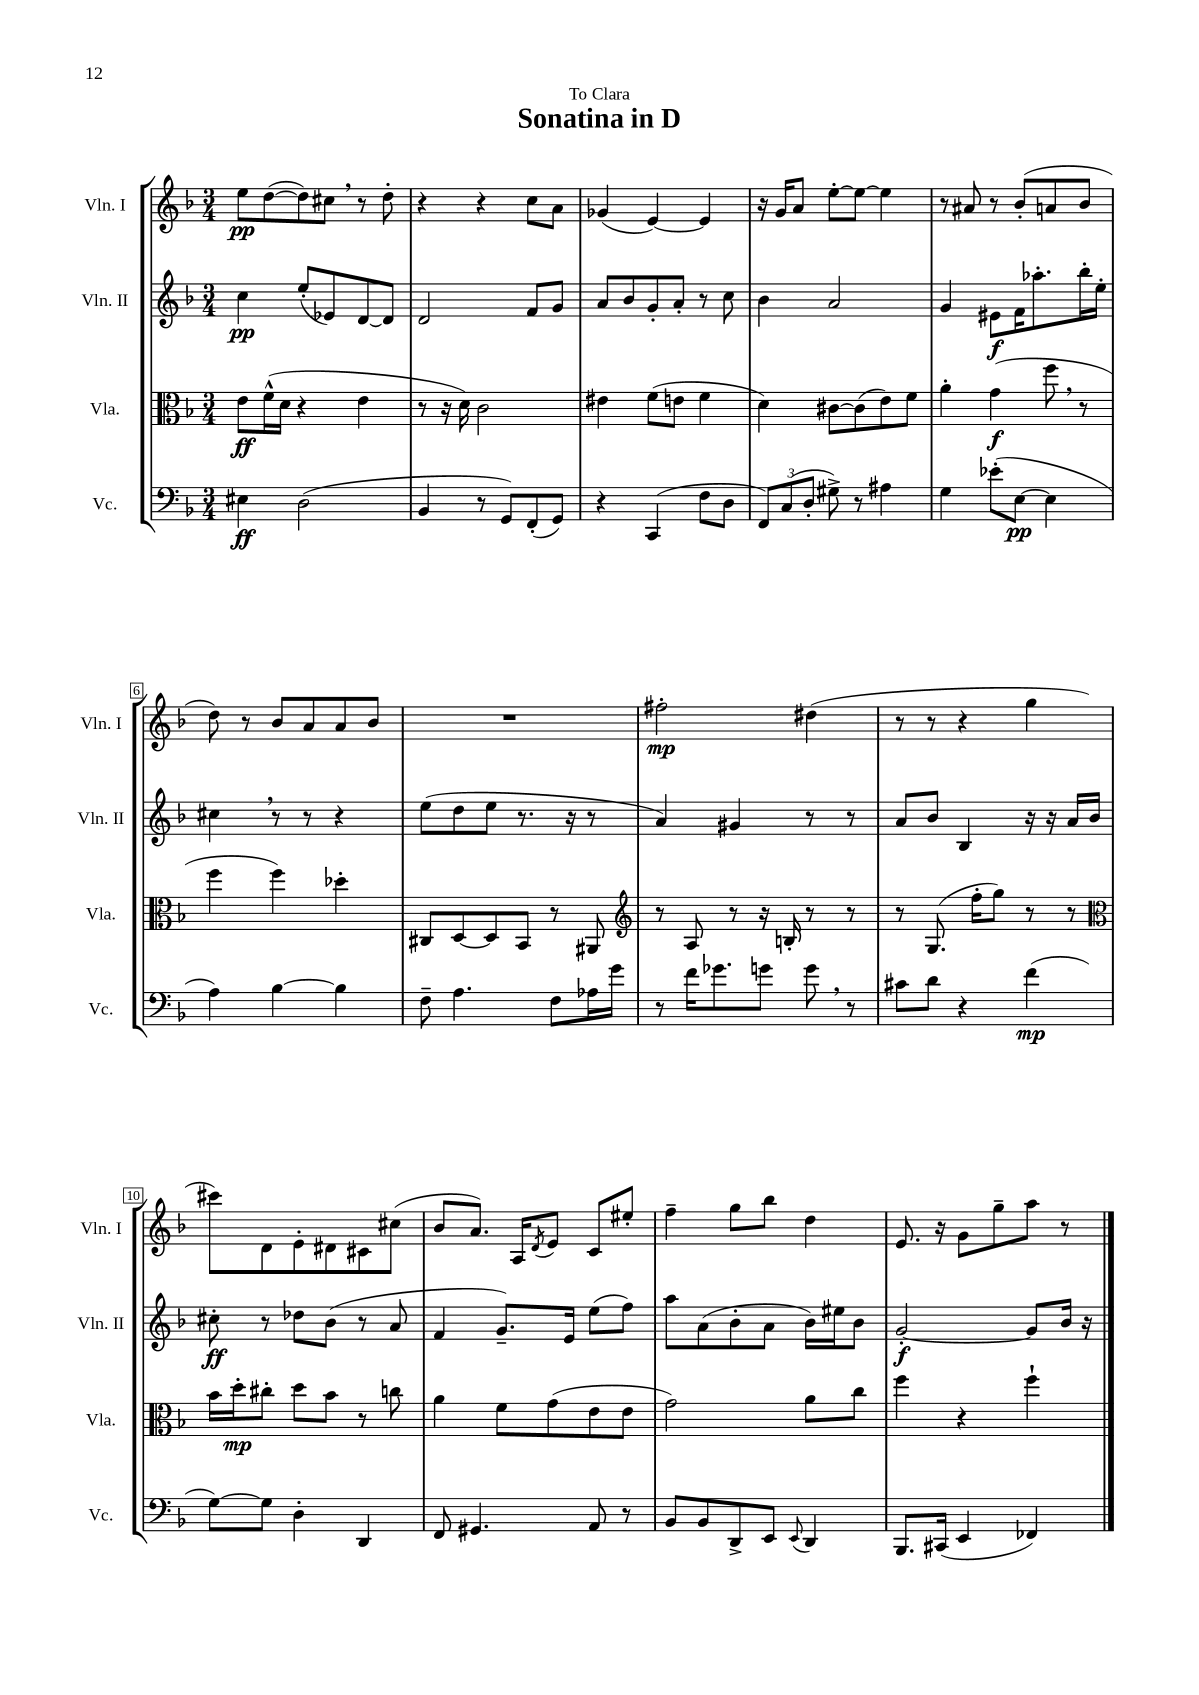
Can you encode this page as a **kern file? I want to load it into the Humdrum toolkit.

**kern	**dynam	**kern	**dynam	**kern	**dynam	**kern	**dynam
*part4	*part4	*part3	*part3	*part2	*part2	*part1	*part1
*staff4	*staff4	*staff3	*staff3	*staff2	*staff2	*staff1	*staff1
*I"Vc.	*	*I"Vla.	*	*I"Vln. II	*	*I"Vln. I	*
*I'Vc.	*	*I'Vla.	*	*I'Vln. II	*	*I'Vln. I	*
*clefF4	*	*clefC3	*	*clefG2	*	*clefG2	*
*k[b-]	*	*k[b-]	*	*k[b-]	*	*k[b-]	*
*M3/4	*	*M3/4	*	*M3/4	*	*M3/4	*
=1	=1	=1	=1	=1	=1	=1	=1
4E#X\	ff	8e\L	ff	4cc\	pp	8ee\L	pp
.	.	(16f^^\L	.	.	.	([8dd\	.
.	.	16d\JJ	.	.	.	.	.
(2D\	.	4r	.	(8ee'/L	.	8dd\])	.
.	.	.	.	8e-X/)	.	8cc#X,\J	.
.	.	4e\	.	[8d/	.	8r	.
.	.	.	.	8d/J]	.	8dd'\	.
=2	=2	=2	=2	=2	=2	=2	=2
4BB-/	.	8r	.	2d/	.	4r	.
.	.	16r	.	.	.	.	.
.	.	16d\)	.	.	.	.	.
8r	.	2c\	.	.	.	4r	.
8GG/L)	.	.	.	.	.	.	.
(8FF'/	.	.	.	8f/L	.	8cc\L	.
8GG/J)	.	.	.	8g/J	.	8a\J	.
=3	=3	=3	=3	=3	=3	=3	=3
4r	.	4e#X\	.	8a/L	.	(4g-X/	.
.	.	.	.	8b-/	.	.	.
(4CC/	.	(8f\L	.	8g'/	.	[4e/)	.
.	.	8en\J	.	8a'/J	.	.	.
8F\L	.	4f\	.	8r	.	4e/]	.
8D\J	.	.	.	8cc\	.	.	.
=4	=4	=4	=4	=4	=4	=4	=4
12FF/L)	.	4d\)	.	4b-\	.	16r	.
.	.	.	.	.	.	16g/KL	.
(12C/	.	.	.	.	.	.	.
.	.	.	.	.	.	8a/J	.
12D'/J	.	.	.	.	.	.	.
8G#X^\)	.	[8c#X\L	.	2a/	.	[8ee'\L	.
8r	.	(8c#\]	.	.	.	8ee\J_	.
4A#X\	.	8e\)	.	.	.	4ee\]	.
.	.	8f\J	.	.	.	.	.
=5	=5	=5	=5	=5	=5	=5	=5
4G\	.	4a'\	.	4g/	.	8r	.
.	.	.	.	.	.	8a#X/	.
(8e-X'\L	.	(4g\	f	8e#X\L	f	8r	.
[8E\J	pp	.	.	16f\K	.	(8b-'/L	.
.	.	.	.	8.aa-X'\	.	.	.
4E\]	.	8ff,\	.	.	.	8an/	.
.	.	8r	.	16bb-'\L	.	8b-/J	.
.	.	.	.	16ee'\JJ	.	.	.
!!LO:LB:g=z
=6	=6	=6	=6	=6	=6	=6	=6
4A\)	.	4ff\	.	4cc#X,\	.	8dd\)	.
.	.	.	.	.	.	8r	.
[4B-\	.	4ff\)	.	8r	.	8b-/L	.
.	.	.	.	8r	.	8a/	.
4B-\]	.	4dd-X'\	.	4r	.	8a/	.
.	.	.	.	.	.	8b-/J	.
=7	=7	=7	=7	=7	=7	=7	=7
8F~\	.	8C#X/L	.	(8ee\L	.	2.r	.
4.A\	.	[8D/	.	8dd\	.	.	.
.	.	8D/]	.	8ee\J	.	.	.
.	.	8BB-/J	.	8.r	.	.	.
8F\L	.	8r	.	.	.	.	.
.	.	.	.	16r	.	.	.
16A-X\L	.	8AA#X/	.	8r	.	.	.
16g\JJ	.	.	.	.	.	.	.
=8	=8	=8	=8	=8	=8	=8	=8
*	*	*clefG2	*	*	*	*	*
8r	.	8r	.	4a/)	.	2ff#X'\	mp
16f\KL	.	8A/	.	.	.	.	.
8.g-X\	.	.	.	.	.	.	.
.	.	8r	.	4g#X/	.	.	.
8gn\J	.	16r	.	.	.	.	.
.	.	16Bn'/	.	.	.	.	.
8g,\	.	8r	.	8r	.	(4dd#X\	.
8r	.	8r	.	8r	.	.	.
=9	=9	=9	=9	=9	=9	=9	=9
8c#X\L	.	8r	.	8a/L	.	8r	.
8d\J	.	(8.G/	.	8b-/J	.	8r	.
4r	.	.	.	4B-/	.	4r	.
.	.	16ff'\KL	.	.	.	.	.
.	.	8gg\J)	.	.	.	.	.
(4f\	mp	8r	.	16r	.	4gg\	.
.	.	.	.	16r	.	.	.
.	.	8r	.	16a/LL	.	.	.
.	.	.	.	16b-/JJ	.	.	.
!!LO:LB:g=z
=10	=10	=10	=10	=10	=10	=10	=10
*	*	*clefC3	*	*	*	*	*
[8G\L)	.	16b-\LL	.	8cc#X'\	ff	8ccc#X\L)	.
.	.	16dd'\J	mp	.	.	.	.
8G\J]	.	8cc#X'\J	.	8r	.	8d\	.
4D'\	.	8dd\L	.	8dd-X\L	.	8e'\	.
.	.	8b-\J	.	(8b-\J	.	8d#X\	.
4DD/	.	8r	.	8r	.	8c#X\	.
.	.	8ccn\	.	8a/	.	(8cc#X\J	.
=11	=11	=11	=11	=11	=11	=11	=11
8FF/	.	4a\	.	4f/	.	8b-/L	.
4.GG#X/	.	.	.	.	.	8.a/J)	.
.	.	8f\L	.	8.g~/L)	.	.	.
.	.	.	.	.	.	16A/KL	.
.	.	.	.	.	.	8qd/	.
.	.	(8g\	.	.	.	8e/J	.
.	.	.	.	16e/Jk	.	.	.
8AA/	.	8e\	.	(8ee\L	.	8c/L	.
8r	.	8e\J	.	8ff\J)	.	8ee#X'/J	.
=12	=12	=12	=12	=12	=12	=12	=12
8BB-/L	.	2g\)	.	8aa\L	.	4ff~\	.
8BB-/	.	.	.	(8a\	.	.	.
8DD^/	.	.	.	8b-'\	.	8gg\L	.
8EE/J	.	.	.	8a\J	.	8bb-\J	.
8qqEE/	.	.	.	.	.	.	.
4DD/	.	8a\L	.	16b-\LL)	.	4dd\	.
.	.	.	.	16ee#X\J	.	.	.
.	.	8cc\J	.	8b-\J	.	.	.
=13	=13	=13	=13	=13	=13	=13	=13
8.BBB-/L	.	4ff\	.	[2g'/	f	8.e/	.
(16CC#X/Jk	.	.	.	.	.	16r	.
4EE/	.	4r	.	.	.	8g\L	.
.	.	.	.	.	.	8gg~\	.
4FF-X/)	.	4ff`\	.	8g/L]	.	8aa\J	.
.	.	.	.	16b-/Jk	.	8r	.
.	.	.	.	16r	.	.	.
==	==	==	==	==	==	==	==
*-	*-	*-	*-	*-	*-	*-	*-
